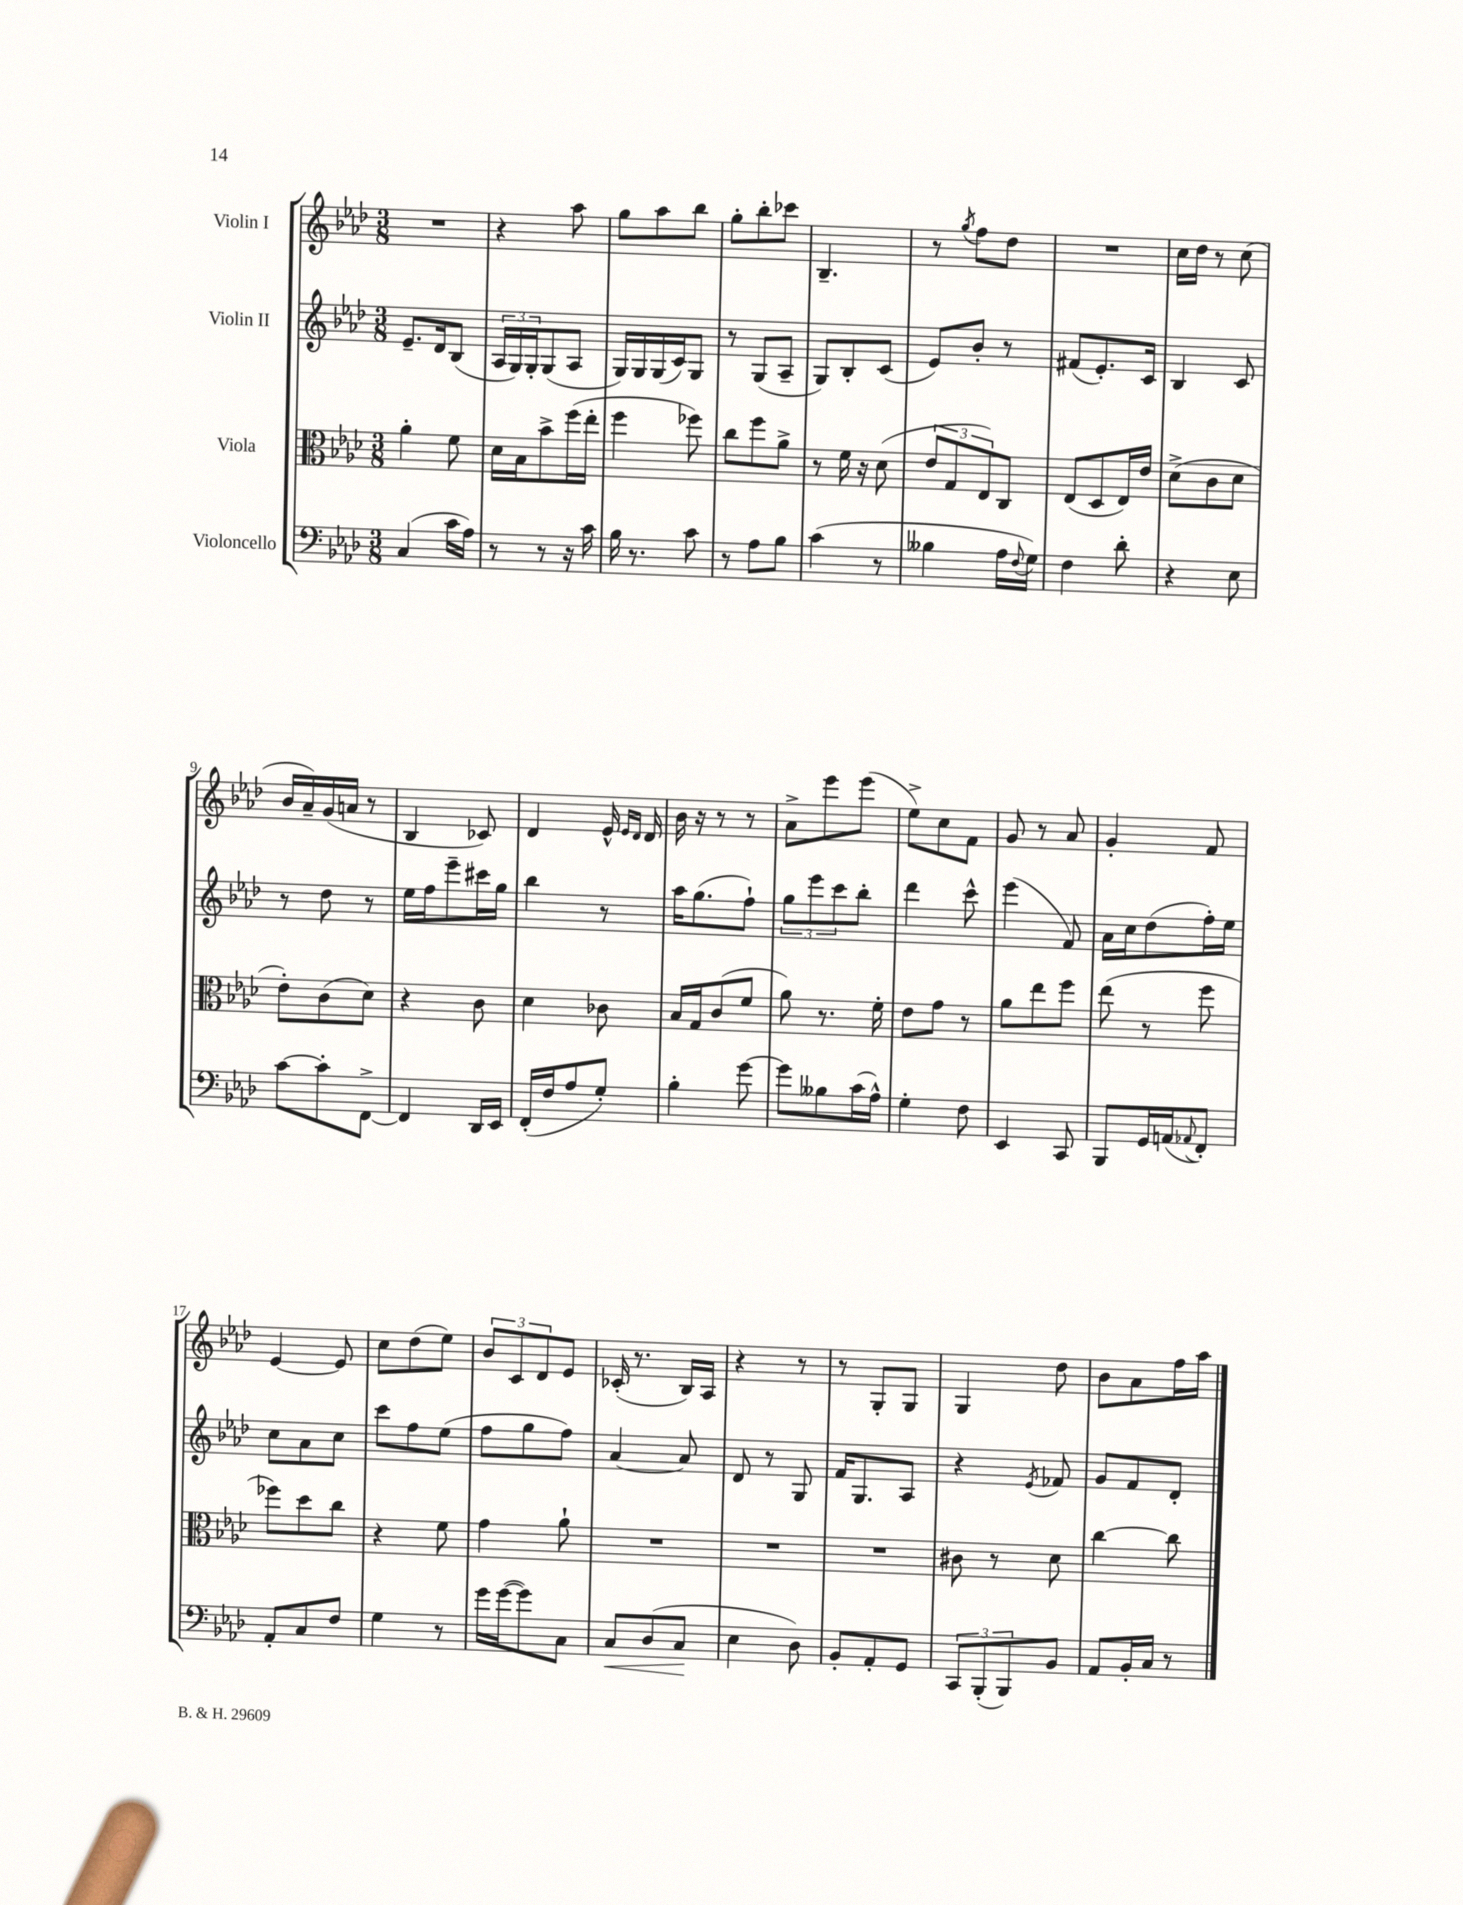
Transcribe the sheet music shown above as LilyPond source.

<<
\new StaffGroup <<
\new Staff = "s0" \with { instrumentName = "Violin I" } {
    \clef treble \key aes \major \numericTimeSignature \time 3/8
    R4. |
    r4 aes''8 |
    g''8 aes''8 bes''8 |
    g''8-. bes''8-. ces'''8 |
    bes4.-- |
    r8 \acciaccatura { g''8 } f''8 des''8 |
    R4. |
    c''16 des''16 r8 c''8( |
    bes'16 aes'16--) g'16( a'16 r8 |
    bes4 ces'8) |
    des'4 ees'16-^ \grace { ees'16 des'16 } des'16 |
    bes'16 r16 r8 r8 |
    aes'8-> ees'''8 ees'''8( |
    ees''8->) c''8 f'8 |
    g'8 r8 aes'8 |
    g'4-. f'8 |
    ees'4~ ees'8 |
    c''8 des''8( ees''8) |
    \tuplet 3/2 { bes'8 c'8 des'8 } ees'8 |
    ces'16-.( r8. bes16) aes16 |
    r4 r8 |
    r8 g8-. g8 |
    g4 des''8 |
    bes'8 aes'8 f''16 aes''16 \bar "|." |
}
\new Staff = "s1" \with { instrumentName = "Violin II" } {
    \clef treble \key aes \major \numericTimeSignature \time 3/8
    ees'8.-- des'16 bes8( |
    \tuplet 3/2 { aes16 g16) g16-. } g8( aes8 |
    g16) g16 g16( c'16) g8 |
    r8 g8( aes8-- |
    g8) bes8-. c'8( |
    ees'8) bes'8-. r8 |
    fis'8( ees'8.-.) c'16 |
    bes4 c'8 |
    r8 des''8 r8 |
    ees''16 f''16 ees'''8-- cis'''16 g''16 |
    bes''4 r8 |
    aes''16 g''8.( f''8-!) |
    \tuplet 3/2 { g''8 ees'''8 c'''8 } bes''8-. |
    des'''4 c'''8-^ |
    ees'''4( f'8) |
    aes'16 c''16 des''8( f''16-.) ees''16 |
    c''8 aes'8 c''8 |
    c'''8 f''8 ees''8( |
    f''8 g''8 f''8) |
    aes'4~ aes'8 |
    des'8 r8 g8 |
    f'16 g8. aes8 |
    r4 \acciaccatura { ees'8 } fes'8 |
    g'8 f'8 des'8-. \bar "|." |
}
\new Staff = "s2" \with { instrumentName = "Viola" } {
    \clef alto \key aes \major \numericTimeSignature \time 3/8
    aes'4-. f'8 |
    des'16 bes16 bes'8-> f''16( ees''16-. |
    f''4 fes''8) |
    c''8 f''8 aes'8-> |
    r8 f'16 r16 des'8( |
    \tuplet 3/2 { ees'8 g8 ees8) } c8 |
    ees8( des8 ees16) ees'16 |
    des'8->( c'8 des'8 |
    ees'8-.) c'8( des'8) |
    r4 c'8 |
    des'4 ces'8 |
    bes16 g16 c'8( f'8 |
    aes'8) r8. f'16-. |
    ees'8 g'8 r8 |
    aes'8 ees''8 f''8 |
    ees''8( r8 f''8 |
    fes''8) des''8 c''8 |
    r4 f'8 |
    g'4 aes'8-! |
    R4. |
    R4. |
    R4. |
    cis'8 r8 des'8 |
    c''4~ c''8 \bar "|." |
}
\new Staff = "s3" \with { instrumentName = "Violoncello" } {
    \clef bass \key aes \major \numericTimeSignature \time 3/8
    c4( c'16 aes16) |
    r8 r8 r16 c'16 |
    bes16 r8. c'8 |
    r8 aes8 bes8 |
    c'4( r8 |
    beses4 aes16 \appoggiatura { f8 } g16) |
    f4 des'8-. |
    r4 ees8 |
    c'8~ c'8-. f,8~-> |
    f,4 des,16 ees,16 |
    f,16-.( f16 aes8 g8-.) |
    bes4-. g'8~ |
    g'8 beses8 c'16( aes16-^) |
    g4-. f8 |
    ees,4 c,8 |
    bes,,8 g,16 a,16( \appoggiatura { aes,8 } f,8-.) |
    aes,8-. c8 f8 |
    g4 r8 |
    g'16 g'16~( g'8) c8 |
    c8\< des8( c8\! |
    ees4 des8) |
    bes,8-. aes,8-. g,8 |
    \tuplet 3/2 { c,8 bes,,8-.( bes,,8) } bes,8 |
    aes,8 bes,16-. c16 r8 \bar "|." |
}
>>
>>
